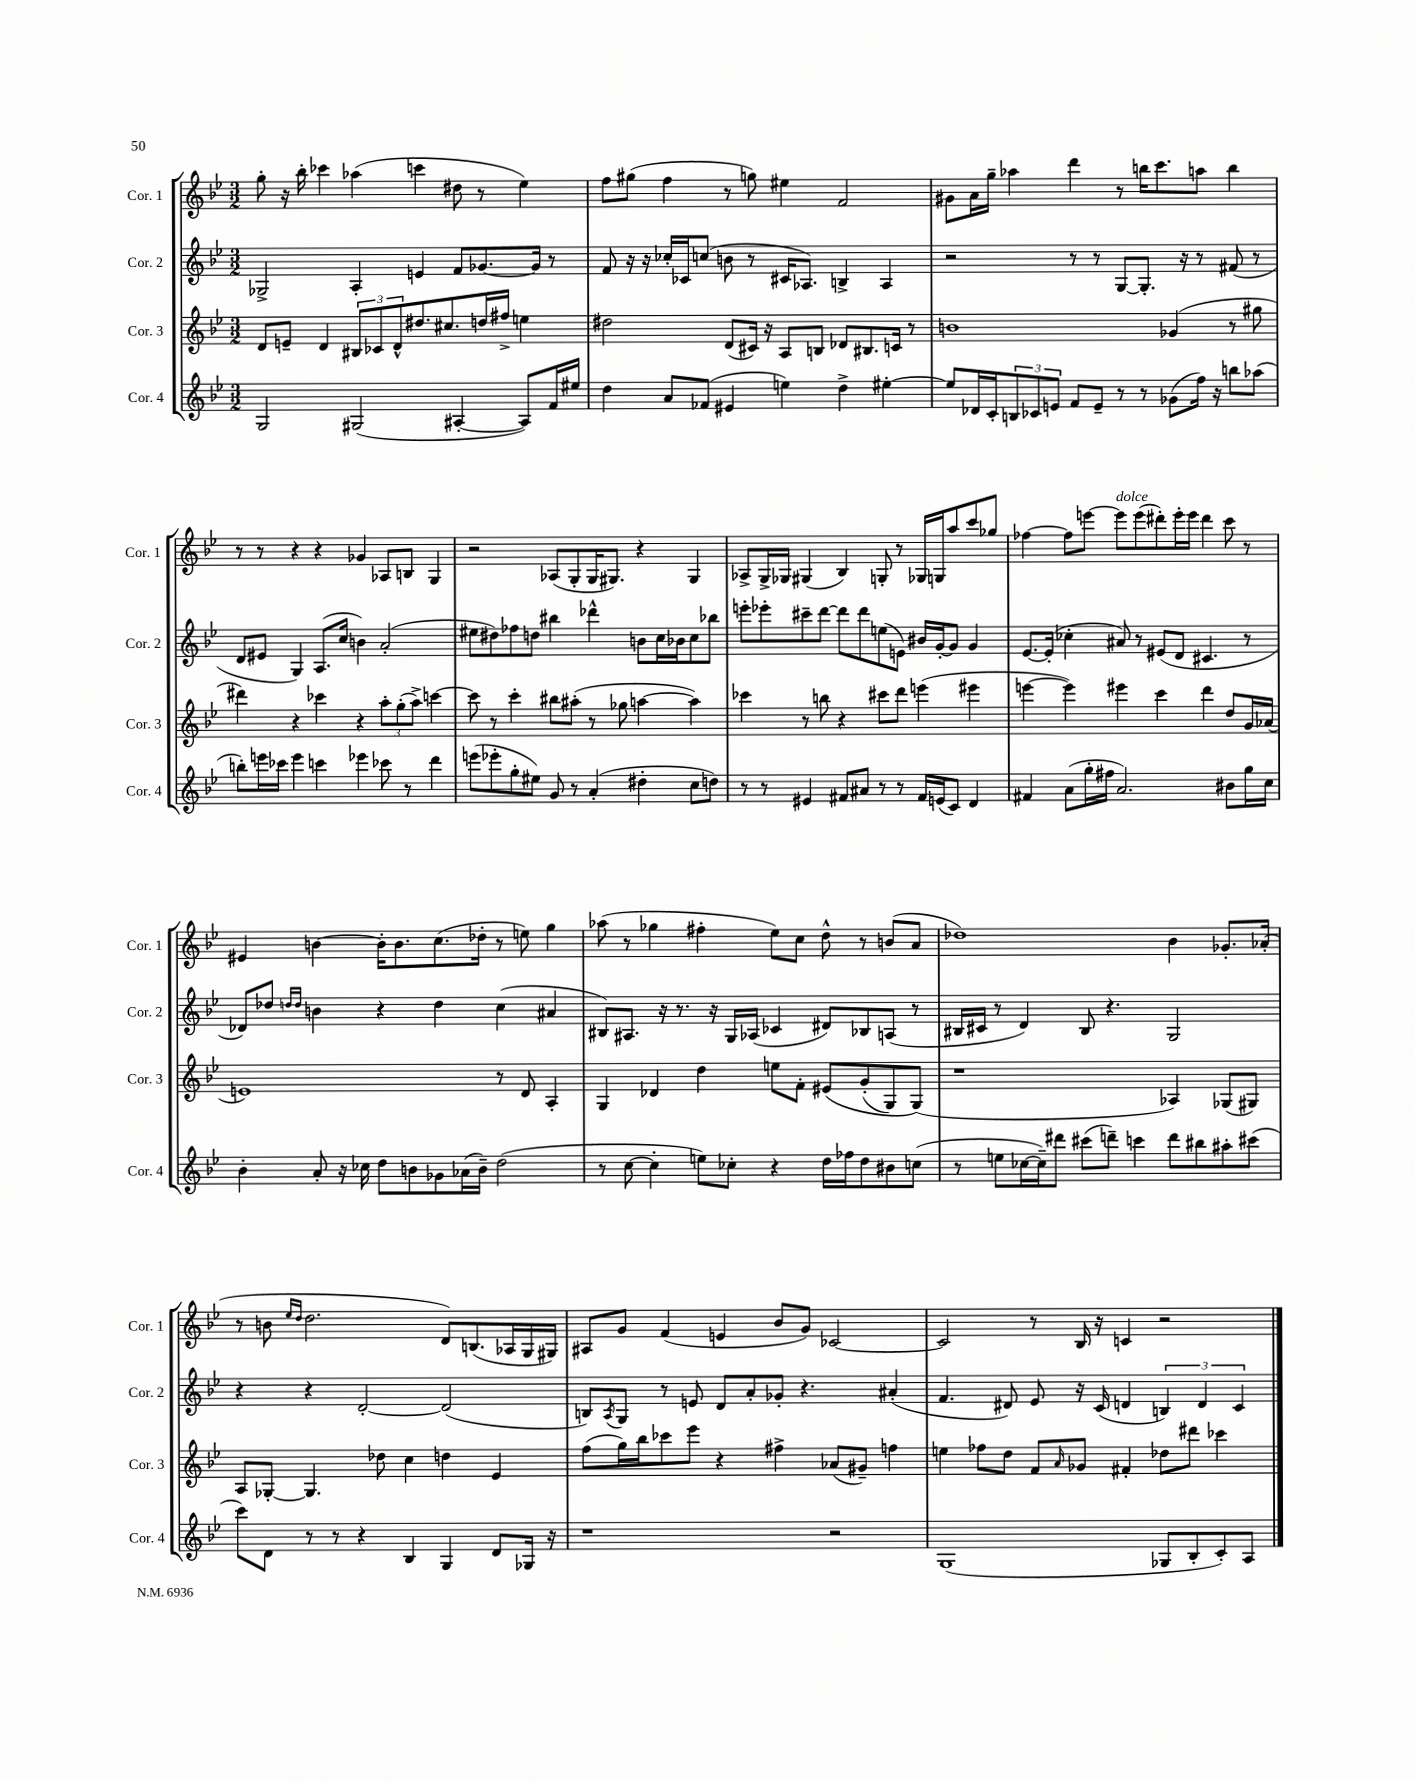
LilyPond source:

<<
\new StaffGroup <<
\new Staff = "s0" \with { instrumentName = "Cor. 1" shortInstrumentName = "Cor. 1" } {
    \clef treble \key bes \major \numericTimeSignature \time 3/2
    g''8-. r16 bes''16-. ces'''4 aes''4( c'''4 dis''8 r8 ees''4) |
    f''8 gis''8( f''4 r8 g''8) eis''4 f'2 |
    gis'8 a'16 g''16-- aes''4 d'''4 r8 b''16 c'''8. a''8 b''4 |
    r8 r8 r4 r4 ges'4 aes8 b8 g4 |
    r2 aes8( g8-. g16 gis8.) r4 gis4 |
    aes8-> g16-> ges16 gis4( bes4) g8-. r8 ges16 g16 a''8 c'''8 ges''8 |
    fes''4~ fes''8 e'''8~ e'''8^\markup { \italic "dolce" } e'''8( dis'''8-.) e'''16-. e'''16 dis'''4 c'''8 r8 |
    eis'4 b'4~ b'16-. b'8. c''8.( des''16-. r8 e''8) g''4 |
    aes''8( r8 ges''4 fis''4-. ees''8) c''8 d''8-^ r8 b'8( a'8 |
    des''1) bes'4 ges'8.-. aes'16-.( |
    r8 b'8 \grace { ees''16 d''16 } d''2. d'8) b8.( aes16 g16 gis16) |
    ais8 g'8 f'4( e'4 bes'8 g'8) ces'2~ |
    ces'2 r8 bes16 r16 c'4 r2 \bar "|." |
}
\new Staff = "s1" \with { instrumentName = "Cor. 2" shortInstrumentName = "Cor. 2" } {
    \clef treble \key bes \major \numericTimeSignature \time 3/2
    ges2-> a4-. e'4 f'8 ges'8.~ ges'16 r8 |
    f'8 r16 r16 ces''16-. ces'16 c''8( b'8 r8 cis'16 aes8.) b4-> aes4 |
    r2 r8 r8 g8~ g8.-. r16 r8 fis'8( r8 |
    d'8 eis'8 g4) a8.( c''16 b'4) a'2-.( |
    eis''8 dis''8) fes''8 d''8 bis''4 des'''4-^ b'8 c''16 bes'16 c''8 bes''8 |
    e'''8-. ees'''8-. cis'''8-- d'''8~ d'''8 d'''8 e''8( e'8) bis'16 g'16~-. g'8 g'4 |
    ees'8.~ ees'16-.( ces''4-. ais'8) r8 eis'8( d'8 cis'4. r8 |
    des'8) des''8 \grace { d''16 d''16 } b'4 r4 d''4 c''4( ais'4 |
    bis8) ais8. r16 r8. r16 g16 aes16( ces'4 dis'8) bes8 a8( r8 |
    bis16 cis'16 r8 d'4) bis8 r4. g2 |
    r4 r4 d'2~-. d'2( |
    b8) \acciaccatura { a8 } g8 r8 e'8 d'8 a'8-. ges'8-. r4. ais'4-.( |
    f'4. dis'8) ees'8 r16 c'16( d'4 \tuplet 3/2 { b4) d'4 c'4 } \bar "|." |
}
\new Staff = "s2" \with { instrumentName = "Cor. 3" shortInstrumentName = "Cor. 3" } {
    \clef treble \key bes \major \numericTimeSignature \time 3/2
    d'8 e'8-- d'4 \tuplet 3/2 { bis8 ces'8 d'8-^ } dis''8. cis''8. d''16 fis''16-> e''4 |
    dis''2 d'8( cis'16) r16 a8 b8 des'8 bis8. c'16 r8 |
    b'1 ges'4( r8 gis''8 |
    dis'''4) r4 ces'''4 r4 \tuplet 3/2 { a''8-. g''8-.( a''8->) } c'''4~ |
    c'''8 r8 c'''4-. bis''8 ais''8-.( r8 ges''8 a''4~ a''4) |
    ces'''4 r8 b''8 r4 cis'''8 d'''8 e'''4( eis'''4 |
    e'''4~ e'''4) eis'''4 c'''4 d'''4 d''8 g'16 aes'16( |
    e'1) r8 d'8 a4-. |
    g4 des'4 d''4 e''8 f'8-. eis'8\( g'8-.( g8) g8(\) |
    r1 aes4) ges8( gis8) |
    a8 ges8~-. ges4. des''8 c''4 d''4 ees'4 |
    f''8( g''16) bes''16 ces'''8 ees'''8 r4 fis''4-> aes'8( gis'8--) f''4 |
    e''4 fes''8 d''8 f'8 \grace { a'16 } ges'8 fis'4-. des''8 dis'''8 ces'''4 \bar "|." |
}
\new Staff = "s3" \with { instrumentName = "Cor. 4" shortInstrumentName = "Cor. 4" } {
    \clef treble \key bes \major \numericTimeSignature \time 3/2
    g2 gis2( ais4~-. ais8) f'16 eis''16 |
    d''4 a'8 fes'8( eis'4 e''4) d''4-> eis''4~-. |
    eis''8 des'16 c'16-. \tuplet 3/2 { b8 ces'8 e'8 } f'8 e'8-- r8 r8 ges'8( f''16) r16 b''8 aes''8( |
    b''8-.) e'''16 ces'''16 e'''4 c'''4 ees'''4 ces'''8 r8 d'''4 |
    e'''8( ees'''8-. g''8-. eis''8) g'8 r8 a'4-.( dis''4-. c''8 d''8) |
    r8 r8 eis'4 fis'8 ais'8 r8 r8 fis'16 e'16( c'8) d'4 |
    fis'4 a'8( g''16-. fis''16 a'2.) bis'8 g''16 c''16 |
    bes'4-. a'8-. r16 ces''16 d''8 b'8 ges'8 aes'16( b'16--) d''2( |
    r8 c''8~ c''4-. e''8) ces''8-. r4 d''16 fes''16 d''8 bis'8 c''8( |
    r8 e''8 ces''16~ ces''16--) dis'''8 cis'''8( d'''8--) c'''4 d'''8 bis''8 ais''8-. cis'''8( |
    c'''8) d'8 r8 r8 r4 bes4 g4 d'8 ges16 r16 |
    r1 r2 |
    g1( ges8 bes8-. c'8-.) a8 \bar "|." |
}
>>
>>
\layout { \context { \Score \remove "Bar_number_engraver" } }
